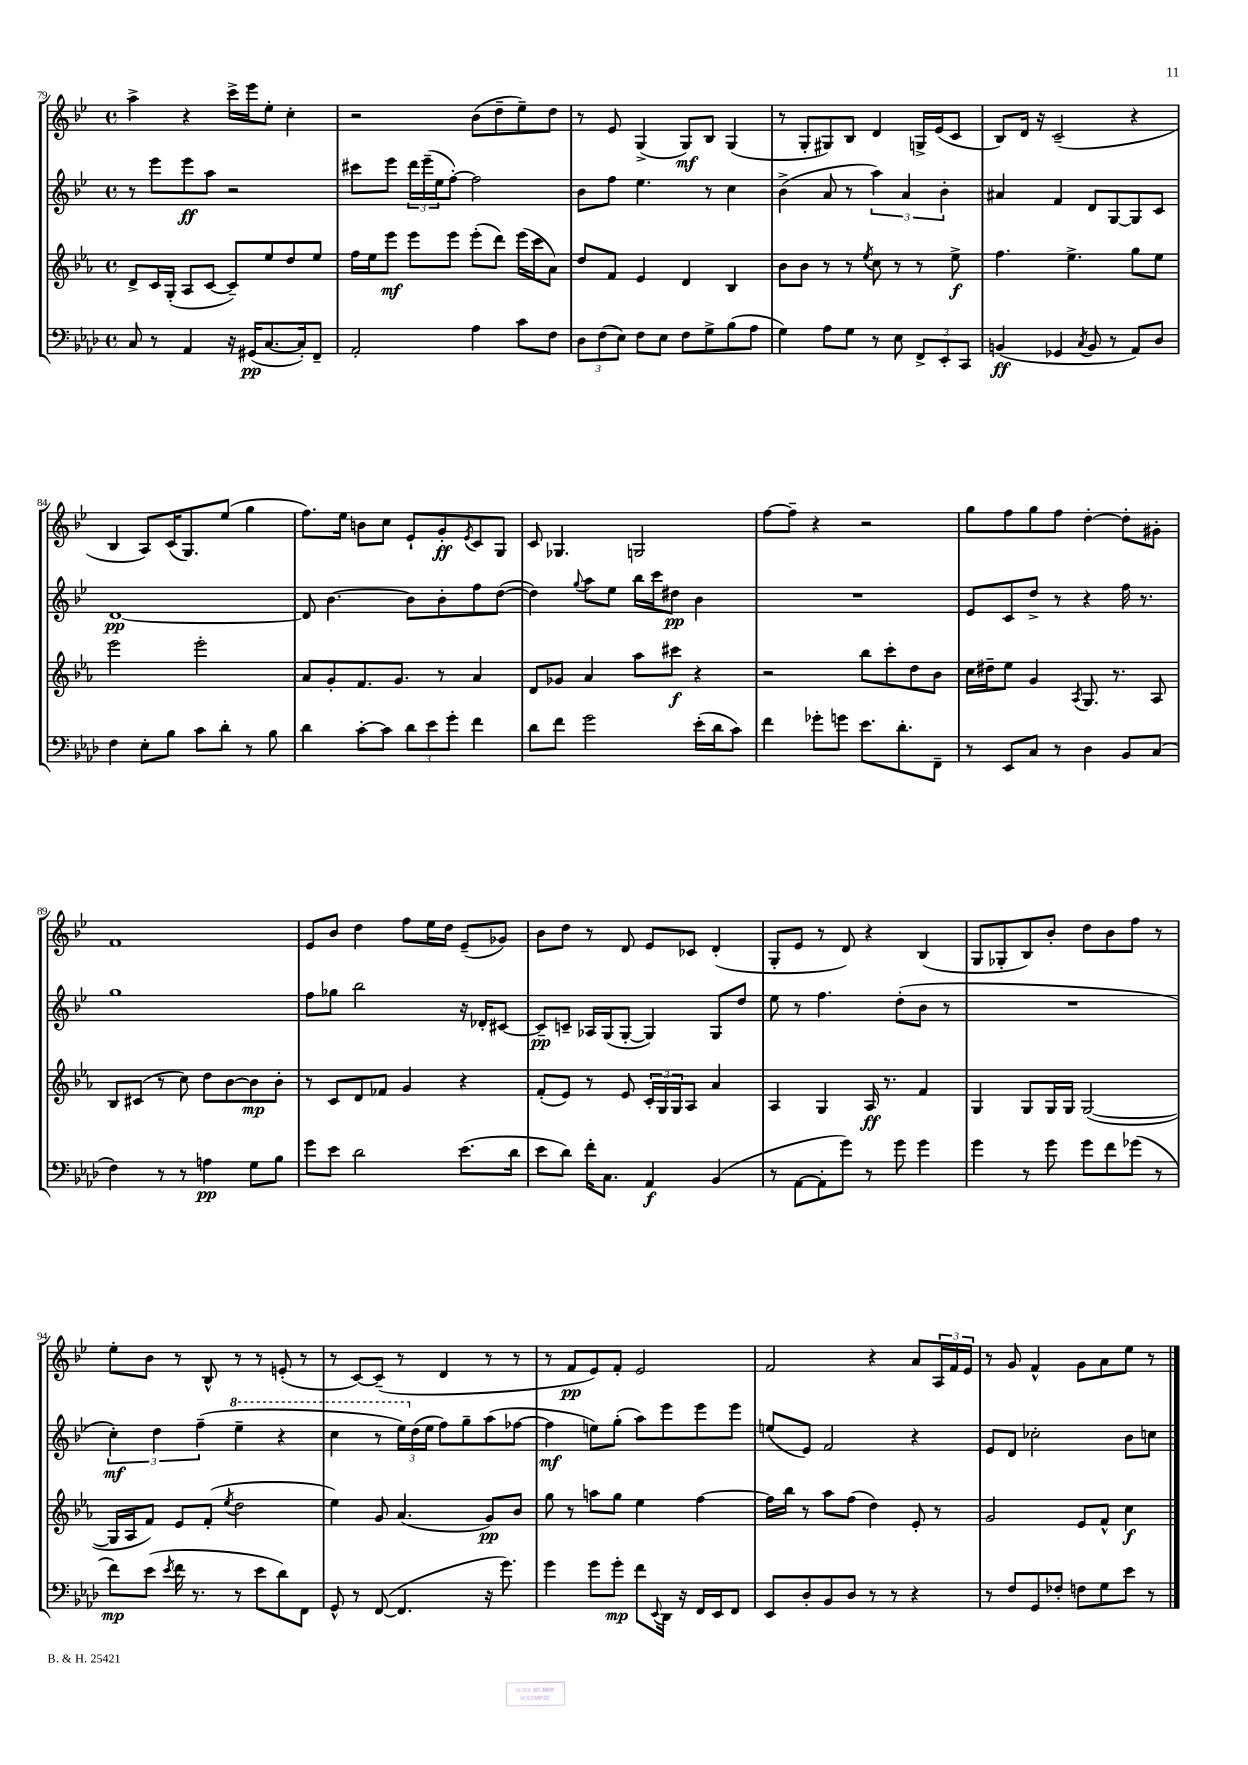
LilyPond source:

<<
\new StaffGroup <<
\new Staff = "s0" {
    \clef treble \key bes \major \defaultTimeSignature \time 4/4
    a''4-> r4 c'''16-> ees'''16 ees''8-. c''4-. |
    r2 bes'8( d''8-- ees''8--) d''8 |
    r8 ees'8 g4->( g8\mf) bes8 g4( |
    r8 g8-. gis8) bes8 d'4 g16-> ees'16( c'8 |
    bes8) d'16 r16 c'2--( r4 |
    bes4 a8) c'16( g8.) ees''8( g''4 |
    f''8.) ees''16 b'8 c''8 ees'8-! g'8-.\ff \acciaccatura { ees'8 } c'8 g8 |
    c'8 ges4. g2 |
    f''8~ f''8-- r4 r2 |
    g''8 f''8 g''8 f''8 d''4~-. d''8-. gis'8-. |
    f'1 |
    ees'8 bes'8 d''4 f''8 ees''16 d''16 ees'8--( ges'8) |
    bes'8 d''8 r8 d'8 ees'8 ces'8 d'4-.( |
    g8-. ees'8 r8 d'8) r4 bes4( |
    g8 ges8-. bes8) bes'8-. d''8 bes'8 f''8 r8 |
    ees''8-. bes'8 r8 bes8-^ r8 r8 e'8-.( r8 |
    r8 c'8~) c'8--( r8 d'4 r8 r8 |
    r8 f'8\pp ees'8) f'8-. ees'2 |
    f'2 r4 a'8 \tuplet 3/2 { a16 f'16 ees'16 } |
    r8 g'8 f'4-^ g'8 a'8 ees''8 r8 \bar "|." |
}
\new Staff = "s1" {
    \clef treble \key bes \major \defaultTimeSignature \time 4/4
    r8 ees'''8 ees'''8\ff a''8 r2 |
    cis'''8 ees'''8 \tuplet 3/2 { d'''16 ees'''16--( ees''16 } f''8~-.) f''2 |
    bes'8 f''8 ees''4. r8 c''4 |
    bes'4->( a'8 r8 \tuplet 3/2 { a''4) a'4 bes'4-. } |
    ais'4 f'4 d'8 g8~ g8 c'8 |
    d'1~\pp |
    d'8 bes'4.~ bes'8 bes'8-. f''8 d''8~( |
    d''4) \appoggiatura { g''8 } a''8 ees''8 bes''16 c'''16 dis''8\pp bes'4 |
    R1 |
    ees'8 c'8 d''8-> r8 r4 f''16 r8. |
    g''1 |
    f''8 ges''8 bes''2 r16 des'16-. cis'8~ |
    cis'8--\pp c'8-- aes16 g16( g8~-. g4) g8 d''8 |
    ees''8 r8 f''4. d''8-.( bes'8 r8 |
    R1 |
    \tuplet 3/2 { c''4-.\mf) d''4 f''4--( } \ottava #1 ees'''4-- r4 |
    c'''4 r8 \tuplet 3/2 { ees'''16) \ottava #0 d''16( ees''16 } f''8) g''8-- a''8( fes''8~ |
    fes''4\mf e''8) g''8-.( a''8) ees'''8 ees'''8 ees'''8 |
    e''8( ees'8) f'2 r4 |
    ees'8 d'8 ces''2-. bes'8 c''8 \bar "|." |
}
\new Staff = "s2" {
    \clef treble \key ees \major \defaultTimeSignature \time 4/4
    d'8-> c'16 g16-.( aes8 c'8~ c'8--) ees''8 d''8 ees''8 |
    f''16 ees''16 ees'''8\mf ees'''8 ees'''8 ees'''8-.( d'''8) ees'''16( c'''16 aes'8) |
    d''8 f'8 ees'4 d'4 bes4 |
    bes'8 bes'8 r8 r8 \acciaccatura { ees''8 } c''8 r8 r8 ees''8->\f |
    f''4. ees''4.-> g''8 ees''8 |
    ees'''2 ees'''2-. |
    aes'8 g'8-. f'8. g'8. r8 aes'4 |
    d'8 ges'8 aes'4 aes''8 cis'''8\f r4 |
    r2 bes''8 c'''8-. d''8 bes'8 |
    c''16 dis''16-- ees''8 g'4 \acciaccatura { aes8 } g8. r8. aes8 |
    bes8 cis'8( r8 c''8) d''8 bes'8~ bes'8\mp bes'8-. |
    r8 c'8 d'8 fes'8 g'4 r4 |
    f'8-.( ees'8) r8 ees'8 \tuplet 3/2 { c'16-. g16 g16 } aes8 aes'4 |
    aes4 g4 aes16\ff r8. f'4 |
    g4 g8 g16 g16 g2~( |
    g16 aes16 f'8) ees'8 f'8-.( \acciaccatura { ees''8 } d''2 |
    ees''4) g'8 aes'4.( g'8\pp) bes'8 |
    g''8 r8 a''8 g''8 ees''4 f''4~ |
    f''16 bes''16 r8 aes''8 f''8( d''4) ees'8-. r8 |
    g'2 ees'8 f'8-^ c''4\f \bar "|." |
}
\new Staff = "s3" {
    \clef bass \key aes \major \defaultTimeSignature \time 4/4
    c8 r8 aes,4 r16 gis,16\pp( c8.~ c16-.) f,8-- |
    aes,2-. aes4 c'8 f8 |
    \tuplet 3/2 { des8 f8( ees8) } f8 ees8 f8 g8-> bes8( aes8 |
    g4) aes8 g8 r8 ees8 \tuplet 3/2 { f,8-> ees,8-. c,8 } |
    b,4\ff( ges,4 \acciaccatura { c8 } b,8 r8 aes,8) des8 |
    f4 ees8-. bes8 c'8 des'8-. r8 bes8 |
    des'4 c'8~-. c'8 \tuplet 3/2 { des'8 ees'8 g'8-. } f'4 |
    des'8 f'8 g'2 ees'16-.( des'16 c'8) |
    f'4 ges'8-. g'8 ees'8. des'8.-. f,8-- |
    r8 ees,8 c8 r8 des4 bes,8 c8( |
    f4) r8 r8 a4\pp g8 bes8 |
    g'8 ees'8 des'2 ees'8.( des'16 |
    ees'8 des'8) f'16-. c8. aes,4\f bes,4( |
    r8 aes,8~ aes,8-. g'8) r8 g'8 g'4 |
    g'4 r8 g'8 g'8 f'8 ges'8( r8 |
    f'8\mp) ees'8( \acciaccatura { ees'8 } f'16 r8. r8 ees'8 des'8) f,8 |
    g,8-^ r8 f,8~( f,4. r16 g'8.) |
    g'4 g'8 g'8-.\mp f'8 \appoggiatura { ees,8 } des,16 r16 f,16 ees,16 f,8 |
    ees,8 des8-. bes,8 des8 r8 r8 r4 |
    r8 f8 g,8 fes8-. f8 g8 ees'8 r8 \bar "|." |
}
>>
>>
\layout { \context { \Score currentBarNumber = #79 } }
